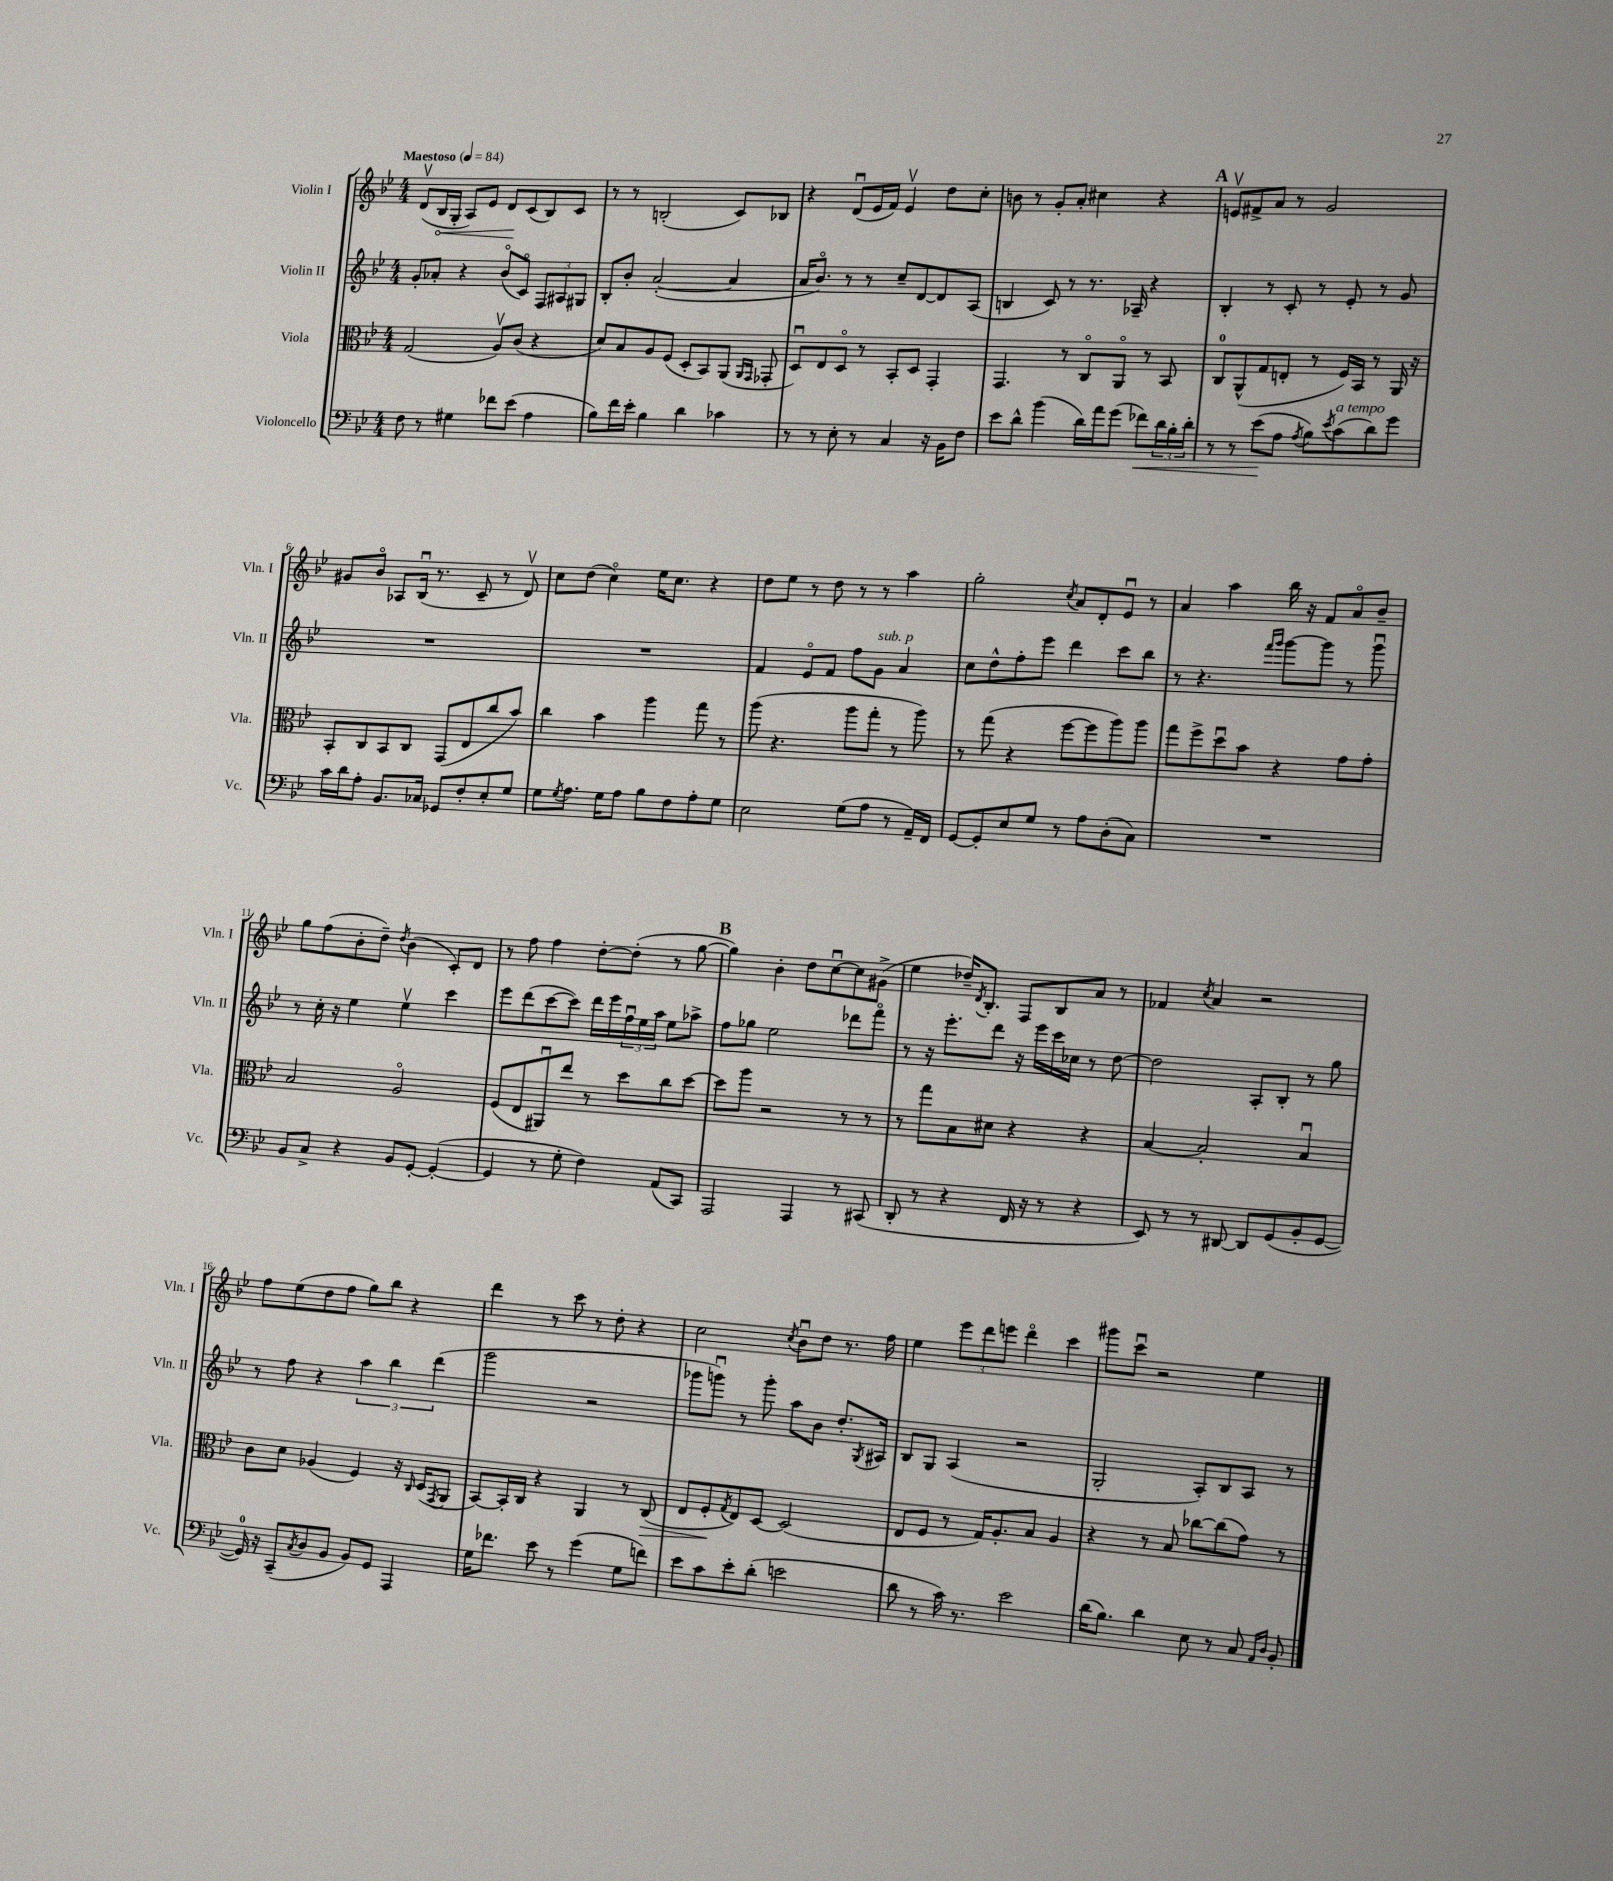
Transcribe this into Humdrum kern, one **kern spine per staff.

**kern	**kern	**kern	**kern
*staff4	*staff3	*staff2	*staff1
*clefF4	*clefC3	*clefG2	*clefG2
*k[b-e-]	*k[b-e-]	*k[b-e-]	*k[b-e-]
*M4/4	*M4/4	*M4/4	*M4/4
*MM84	*MM84	*MM84	*MM84
8F	(2G	8g'	(8dv
8r	.	8a-'	16B-
.	.	.	16G'
4G#	.	4r	8A)
.	.	.	8e-
8f-	8Av)	(8b-o	8d
(8e-	(8c	8co)	(8c
4A	4r	12F	8B-)
.	.	12A#	.
.	.	.	8c
.	.	12G#	.
=	=	=	=
8B-)	8d)	8B-'	8r
16f	8B-	8b-'	8r
16e-'	.	.	.
4B-	8A	([2a'	(2B'
.	(8F	.	.
4d	8D'	.	.
.	8BB-)	.	.
4c-	(8AA	4a]	8c)
.	16qqAA	.	.
.	16qqGG	.	.
.	8GG-'	.	8B-
=	=	=	=
8r	8Du)	16a	4r
.	.	8.b-o)	.
8r	8E-	.	.
8E-'	8Do	8r	(8du
8r	8r	8r	16e-
.	.	.	16f)
4C	8BB-'	8cc~	4e-v
.	8D	[8d	.
16r	4GG'	8d]	8dd
16BB-	.	.	.
8F	.	(8A	8cc'
=	=	=	=
8e-	4.GG	4B	8b
8d^^	.	.	8r
(4b-	.	8c)	8g'
.	8r	8r	8a'
16d)	8Co	8.r	4cc#
16a	.	.	.
(8g	8AAo	.	.
.	.	16A-~	.
8f-)	8r	4r	4r
24d	8BB-	.	.
24B-'	.	.	.
24d'	.	.	.
=	=	=	=
8r	8C	4B-'	8ev
8r	(8AA^^	.	8f#^
(8e-	8G	8r	8a
8A	8E'	8c'	8r
8qA	.	.	.
8B-)	8r	8r	2g
8qe-	.	.	.
(8c	16F)	8e-'	.
.	16BB-	.	.
8d)	8r	8r	.
8g	16AA	8g	.
.	16r	.	.
=	=	=	=
16c	8BB-'	1r	8g#
16d	.	.	.
8A'	8C	.	8b-o
8.BB-	8BB-	.	8A-
.	8C	.	(16B-u
16C-	.	.	8.r
8GG-	(8GG	.	.
8F'	8E-	.	8c~
8E-'	8cc	.	8r
8G	8b-)	.	8dv)
=	=	=	=
8G	4cc	1r	8cc
8qG	.	.	.
8.A	.	.	(8dd
.	4b-	.	4cco)
16G	.	.	.
8A	.	.	.
8B-	4aa	.	16ee-
.	.	.	8.cc
8F	.	.	.
8A'	8gg	.	4r
8G	8r	.	.
=	=	=	=
2E-	(8aa	4f	8dd
.	4.r	.	8ee-
.	.	8e-o	8r
.	.	8f	8dd
(8G	8aa	8ff	8r
8A	8gg'	8g	8r
8r	8r	4a	4aa
16AA~)	8aa)	.	.
16FF	.	.	.
=	=	=	=
[8GG	8r	8cc	2gg'
8GG']	(8gg	8dd^^	.
8E-	4r	8ff'	.
8G	.	8eee-	.
.	.	.	8qcc
8r	[8ff	4ddd	8a
8A	8ff]	.	8d'
(8D'	8aa)	8ccc	8e-u
8C)	8aa	8bb-	8r
=	=	=	=
1r	8gg	8r	4a
.	8ff^	4.r	.
.	8ddu	.	4aa
.	8b-	.	.
.	.	16qqfff	.
.	.	16qqggg	.
.	4r	[8ggg	16bb-
.	.	.	16r
.	.	8ggg]	8f
.	8g	8r	8ao
.	8g'	8gggu	8b-~
=	=	=	=
8BB-	2B-	8r	8gg
8C^	.	16cc'	(8ff
.	.	16r	.
4r	.	4ee-	8b-'
.	.	.	8dd~)
.	.	.	8qdd
8BB-	2Ao	4ee-v	(4b-
[8GG'	.	.	.
(4GG'_	.	4ccc	8c')
.	.	.	8d
=	=	=	=
4GG]	(8F	8eee-	8r
.	8E-	(8ddd	8ff
8r	8AA#u)	[8ccc	4ff
8G'	8ee-	8ccc])	.
4F)	8r	16ddd	[8dd'
.	.	16eee-	.
.	8dd	24ffu	(8dd']
.	.	24ee-	.
.	.	24aa	.
(8AA	8cc	8ee-	8r
8CC)	[8dd	8aa-^	[8gg
=	=	=	=
2AAA	8dd]	8ff	4gg])
.	8aa	8gg-	.
.	2r	2ee-	4b-'
4AAA	.	.	8dd
.	.	.	[8ccu
8r	8r	8ddd-	8cc]
(8CC#	8r	8fffo	(8g#^
=	=	=	=
8DD'	8r	8r	4ee-
8r	8gg	16r	.
.	.	8.eee-'	.
4r	8B-	.	16dd-~)
.	.	.	8qd
.	.	.	8.B-'
.	8d#	8ddd	.
16FF	4r	16r	8F
16r	.	16eee-	.
8r	.	16ccc	8B-
.	.	16cc-	.
4r	4r	8r	8a
.	.	[8dd	8r
=	=	=	=
8EE-)	[4B-	2dd]	4f-
8r	.	.	.
.	.	.	8qcc
8r	2B-']	.	4a
[8DD#	.	.	.
8DD#]	.	8A'	2r
(8GG	.	8B-'	.
8BB-'	4B-u	8r	.
[8GG	.	8gg	.
=	=	=	=
16GG])	8c	8r	8ff
16r	.	.	.
(8CC~	8d	8ff	(8ee-
8qC	.	.	.
8D	(4A-	4r	8dd
8BB-	.	.	8ff
8BB-)	4F)	6aa	8gg)
8GG	.	.	8bb-
.	.	6bb-	.
4AAA	16r	.	4r
.	16qqC	.	.
.	(16D	.	.
.	.	(6ddd	.
.	8qGG	.	.
.	8AA	.	.
=	=	=	=
16G	[8BB-)	2ggg	4ddd
8.f-	.	.	.
.	16BB-']	.	.
.	16C	.	.
8e-	4r	.	8r
8r	.	.	8ccc
(4g	4AA	2r	8r
.	.	.	8dd'
8G	8r	.	4r
8f)	(8C	.	.
=	=	=	=
8e-	8E-	8ggg-	2cc
8c	8F'	8gggu)	.
.	8qG	.	.
8e-'	8E-)	8r	.
(8d'	[8D	8ggg'	.
.	.	.	8qcc
2e	(2D]	8aa	8b-u
.	.	8b-	8dd
.	.	8.dd'	8.r
.	.	8qG	.
.	.	16A#	16ff
=	=	=	=
8d	8E-	8B-	4ee-
8r	8F	8G	.
16c)	8r	(4A	12eee-
8.r	.	.	.
.	.	.	12ddd
.	16G)	.	.
.	.	.	12eee
.	8.A'	.	.
2e-	.	2r	4dddo
.	8B-	.	.
.	4A	.	4ccc
=	=	=	=
(16d	4r	2G'	8ggg#
8.B-)	.	.	.
.	.	.	8cccu
4d	8r	.	2r
.	8B-	.	.
8E-	[8cc-	8A')	.
8r	(8cc-]	8B-	.
8C	8g)	8A	4ee-
16qqAA	.	.	.
16qqD	.	.	.
8BB-'	8r	8r	.
==	==	==	==
*-	*-	*-	*-
